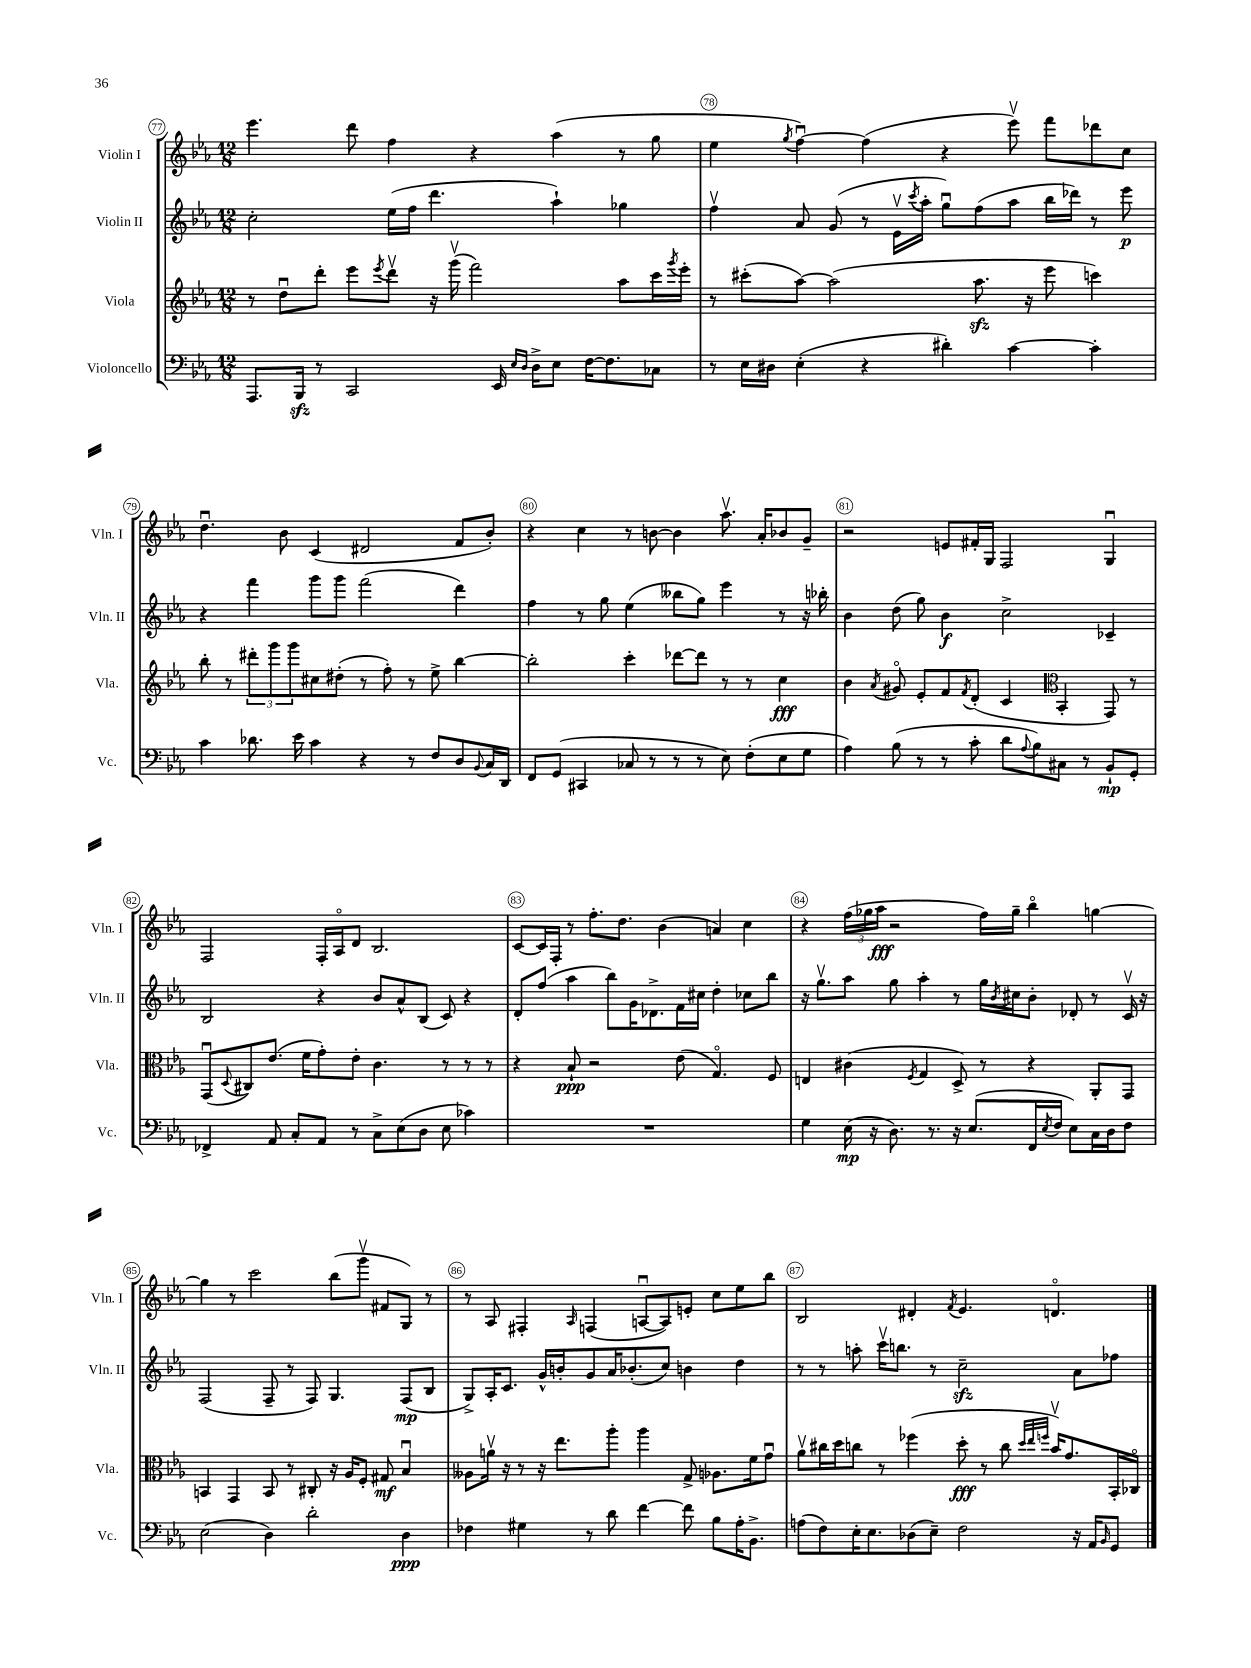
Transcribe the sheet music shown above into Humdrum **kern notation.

**kern	**dynam	**kern	**dynam	**kern	**dynam	**kern	**dynam
*part4	*part4	*part3	*part3	*part2	*part2	*part1	*part1
*staff4	*staff4	*staff3	*staff3	*staff2	*staff2	*staff1	*staff1
*I"Violoncello	*	*I"Viola	*	*I"Violin II	*	*I"Violin I	*
*I'Vc.	*	*I'Vla.	*	*I'Vln. II	*	*I'Vln. I	*
*clefF4	*	*clefG2	*	*clefG2	*	*clefG2	*
*k[b-e-a-]	*	*k[b-e-a-]	*	*k[b-e-a-]	*	*k[b-e-a-]	*
*M12/8	*	*M12/8	*	*M12/8	*	*M12/8	*
=77	=77	=77	=77	=77	=77	=77	=77
8.AAA-/L	.	8r	.	2cc'\	.	4.eee-\	.
.	.	8ddu\L	.	.	.	.	.
16BBB-zz/Jk	.	.	.	.	.	.	.
8r	.	8ddd'\J	.	.	.	.	.
2CC/	.	8eee-\L	.	.	.	8ddd\	.
.	.	8qeee-/	.	.	.	.	.
.	.	8dddv\J	.	(16ee-\LL	.	4ff\	.
.	.	.	.	16ff\JJ	.	.	.
.	.	16r	.	4.ddd\	.	.	.
.	.	(16gggv\	.	.	.	.	.
.	.	2fff\)	.	.	.	4r	.
16EE-/	.	.	.	.	.	.	.
16qqE-/LL	.	.	.	.	.	.	.
16qqD/JJ	.	.	.	.	.	.	.
16D^\KL	.	.	.	.	.	.	.
8E-\J	.	.	.	4aa-`\)	.	(4aa-\	.
[16F\KL	.	.	.	.	.	.	.
8.F\]	.	.	.	.	.	.	.
.	.	8aa-\L	.	4gg-X\	.	8r	.
8C-X\J	.	16ccc\L	.	.	.	8gg\	.
.	.	8qggg/	.	.	.	.	.
.	.	16eee-'\JJ	.	.	.	.	.
=78	=78	=78	=78	=78	=78	=78	=78
8r	.	8r	.	4ffv\	.	4ee-\	.
16E-\LL	.	(8ccc#X'\L	.	.	.	.	.
16D#X\JJ	.	.	.	.	.	.	.
.	.	.	.	.	.	8qgg/	.
(4E-'\	.	[8aa-\J)	.	8a-/	.	[4ffu\)	.
.	.	(2aa-\]	.	(8g/	.	.	.
4r	.	.	.	8r	.	(4ff\]	.
.	.	.	.	16e-v\LL	.	.	.
.	.	.	.	8qccc/	.	.	.
.	.	.	.	16aa-'\JJ	.	.	.
4d#X'\)	.	.	.	8ggu\L)	.	4r	.
.	.	8.aa-zz\	.	(8ff\	.	.	.
[4c\	.	.	.	8aa-\J	.	8eee-v\)	.
.	.	16r	.	.	.	.	.
.	.	8eee-\	.	16bb-\LL	.	8fff\L	.
.	.	.	.	16ddd-X\JJ)	.	.	.
4c'\]	.	4cccn\)	.	8r	.	8ddd-X\	.
.	.	.	.	8eee-\	p	8cc\J	.
!!LO:LB:g=z
=79	=79	=79	=79	=79	=79	=79	=79
4c\	.	8bb-'\	.	4r	.	4.ddu\	.
.	.	8r	.	.	.	.	.
8.d-X\	.	12ddd#X'\L	.	4fff\	.	.	.
.	.	12ggg\	.	.	.	.	.
.	.	.	.	.	.	8b-\	.
.	.	12ggg\	.	.	.	.	.
16e-\	.	.	.	.	.	.	.
4c\	.	8cc#X\	.	8ggg\L	.	(4c/	.
.	.	(8dd#X'\J	.	8ggg\J	.	.	.
4r	.	8r	.	(2fff\	.	2d#X/	.
.	.	8ff'\)	.	.	.	.	.
8r	.	8r	.	.	.	.	.
8F/L	.	8ee-^\	.	.	.	.	.
8D/	.	[4bb-\	.	4ddd\)	.	8f/L	.
8qqBB-/	.	.	.	.	.	.	.
16C/L	.	.	.	.	.	8b-'/J)	.
16DD/JJ	.	.	.	.	.	.	.
=80	=80	=80	=80	=80	=80	=80	=80
8FF/L	.	2bb-'\]	.	4ff\	.	4r	.
(8GG/J	.	.	.	.	.	.	.
4CC#X/	.	.	.	8r	.	4cc\	.
.	.	.	.	8gg\	.	.	.
8C-X/	.	4ccc'\	.	(4ee-\	.	8r	.
8r	.	.	.	.	.	[8bn\	.
8r	.	[8ddd-X\L	.	8bb--X\L	.	4b\]	.
8r	.	8ddd-\J]	.	8gg\J)	.	.	.
8E-\)	.	8r	.	4eee-\	.	8.aa-v\	.
(8F'\L	.	8r	.	.	.	.	.
.	.	.	.	.	.	16a-'/KL	.
8E-\	.	4cc\	fff	8r	.	8b-X/	.
8G\J	.	.	.	16r	.	8g~/J	.
.	.	.	.	16bb-X'\	.	.	.
=81	=81	=81	=81	=81	=81	=81	=81
4A-\)	.	4b-\	.	4b-\	.	2r	.
.	.	8qa-/	.	.	.	.	.
(8B-\	.	8g#X/	.	(8dd\	.	.	.
8r	.	8e-'/L	.	8gg\)	.	.	.
8r	.	8f/	.	4b-\	f	8en/L	.
.	.	8qf/	.	.	.	.	.
8c'\	.	(8d'/J	.	.	.	16f#X'/L	.
.	.	.	.	.	.	16G/JJ	.
8d\L	.	4c/	.	2cc^\	.	2F/	.
8qqA-/	.	.	.	.	.	.	.
8B-\)	.	.	.	.	.	.	.
*	*	*clefC3	*	*	*	*	*
8C#X\J	.	4BB-'/	.	.	.	.	.
8r	.	.	.	.	.	.	.
8BB-`/L	mp	8GG/)	.	4c-X~/	.	4Gu/	.
8GG'/J	.	8r	.	.	.	.	.
!!LO:LB:g=z
=82	=82	=82	=82	=82	=82	=82	=82
4FF-X^/	.	(8GGu/L	.	2B-/	.	2F/	.
.	.	8qqD/	.	.	.	.	.
.	.	8C#X/)	.	.	.	.	.
8AA-/	.	(8.e-/J	.	.	.	.	.
8C'/L	.	.	.	.	.	.	.
.	.	16f\KL	.	.	.	.	.
8AA-/J	.	8g'\)	.	4r	.	16F'/LL	.
.	.	.	.	.	.	16A-/J	.
8r	.	8e-'\J	.	.	.	8d/J	.
8C^\L	.	4.c\	.	8b-/L	.	2.B-/	.
(8E-\	.	.	.	8a-^^/	.	.	.
8D\J	.	.	.	(8B-/J	.	.	.
8E-\	.	8r	.	8c/)	.	.	.
4c-X\)	.	8r	.	4r	.	.	.
.	.	8r	.	.	.	.	.
=83	=83	=83	=83	=83	=83	=83	=83
1.r	.	4r	.	8d'/L	.	[8c/L	.
.	.	.	.	(8ff/J	.	16c/L]	.
.	.	.	.	.	.	16F'/JJ	.
.	.	8B-`/	ppp	4aa-\	.	8r	.
.	.	2r	.	.	.	8.ff'\L	.
.	.	.	.	8bb-\L)	.	.	.
.	.	.	.	.	.	8.dd\J	.
.	.	.	.	16g\K	.	.	.
.	.	.	.	8.d-X^\	.	.	.
.	.	.	.	.	.	(4b-\	.
.	.	(8e-\	.	16f\L	.	.	.
.	.	.	.	16cc#X\JJ	.	.	.
.	.	4.G/)	.	4dd'\	.	4an/)	.
.	.	.	.	8cc-X\L	.	4cc\	.
.	.	8F/	.	8bb-\J	.	.	.
=84	=84	=84	=84	=84	=84	=84	=84
4G\	.	4En/	.	16r	.	4r	.
.	.	.	.	8.ggv\L	.	.	.
(16E-\	mp	(4c#X\	.	8aa-\J	.	(24ff\LL	.
.	.	.	.	.	.	24gg-X\	.
16r	.	.	.	.	.	.	.
.	.	.	.	.	.	24aa-\JJ	fff
8.D\)	.	.	.	8gg\	.	2r	.
.	.	8qF/	.	.	.	.	.
.	.	4G/	.	4aa-'\	.	.	.
8.r	.	.	.	.	.	.	.
16r	.	8D^/)	.	8r	.	.	.
(8.E-/L	.	.	.	.	.	.	.
.	.	8r	.	16gg\LL	.	16ff\LL)	.
.	.	.	.	8qb-/	.	.	.
.	.	.	.	16cc#X\J	.	16gg-~\JJ	.
16FF/L	.	4r	.	8b-'\J	.	4bb-\	.
8qE-/	.	.	.	.	.	.	.
16F/JJ	.	.	.	.	.	.	.
8E-\L)	.	.	.	8d-X'/	.	.	.
16C\L	.	8AA-'/L	.	8r	.	[4ggn\	.
16D\J	.	.	.	.	.	.	.
8F\J	.	8GG/J	.	16cv/	.	.	.
.	.	.	.	16r	.	.	.
!!LO:LB:g=z
=85	=85	=85	=85	=85	=85	=85	=85
(2E-\	.	4BBn/	.	(2F/	.	4gg\]	.
.	.	4GG/	.	.	.	8r	.
.	.	.	.	.	.	2ccc\	.
4D\)	.	8BB/	.	8F~/	.	.	.
.	.	8r	.	8r	.	.	.
2d'\	.	8C#X'/	.	8F/)	.	.	.
.	.	16r	.	4.G/	.	(8bb-\L	.
.	.	16A-/KL	.	.	.	.	.
.	.	8F'/J	.	.	.	8gggv\J	.
.	.	8G#X/	mf	.	.	8f#X/L	.
4D\	ppp	4B-u/	.	(8F/L	mp	8G/J)	.
.	.	.	.	8B-/J	.	8r	.
=86	=86	=86	=86	=86	=86	=86	=86
4F-X\	.	8A--X\L	.	8G^/L)	.	8r	.
.	.	16anv\Jk	.	16A-'/K	.	8A-/	.
.	.	16r	.	8.c/J	.	.	.
4G#X\	.	8r	.	.	.	4F#X'/	.
.	.	16r	.	16g^^/LL	.	.	.
.	.	8.ee-\L	.	16bn'/J	.	.	.
.	.	.	.	.	.	16qqA-/	.
8r	.	.	.	8g/	.	(4Fn/	.
8d\	.	8aa-'\J	.	16a-/K	.	.	.
.	.	.	.	(8.b-X'/	.	.	.
[4f\	.	4aa-\	.	.	.	[8Anu/L	.
.	.	.	.	8cc/J)	.	8A/])	.
8f\]	.	8G^/	.	4bn\	.	8en'/J	.
8B-\L	.	8.A-X\L	.	.	.	8cc\L	.
16A-'\K	.	.	.	4dd\	.	8ee-\	.
8.BB-^\J	.	16f\k	.	.	.	.	.
.	.	8gu\J	.	.	.	8bb-\J	.
=87	=87	=87	=87	=87	=87	=87	=87
(8An\L	.	8a-v\L	.	8r	.	2B-/	.
8F\)	.	16cc#X\L	.	8r	.	.	.
.	.	16dd\J	.	.	.	.	.
16E-'\K	.	8ccn\J	.	8aan'\	.	.	.
8.E-\	.	.	.	.	.	.	.
.	.	8r	.	16cccv\KL	.	.	.
.	.	.	.	8.bbn\J	.	.	.
(8D-X\	.	(4ff-X\	.	.	.	4d#X'/	.
8E-~\J)	.	.	.	8r	.	.	.
.	.	.	.	.	.	8qf/	.
2F\	.	8dd'\	fff	2cczz~\	.	4.e-/	.
.	.	8r	.	.	.	.	.
.	.	8cc\	.	.	.	.	.
.	.	32qqdd/LLL	.	.	.	.	.
.	.	32qqee-/	.	.	.	.	.
.	.	32qqffn/JJJ	.	.	.	.	.
.	.	16b-v/KL)	.	.	.	4.dn/	.
.	.	8.g/	.	.	.	.	.
16r	.	.	.	8a-\L	.	.	.
16AA-/KL	.	.	.	.	.	.	.
16qqBB-/	.	.	.	.	.	.	.
8GG/J	.	16BB-'/L	.	8ff-X\J	.	.	.
.	.	16C-X/JJ	.	.	.	.	.
==	==	==	==	==	==	==	==
*-	*-	*-	*-	*-	*-	*-	*-
